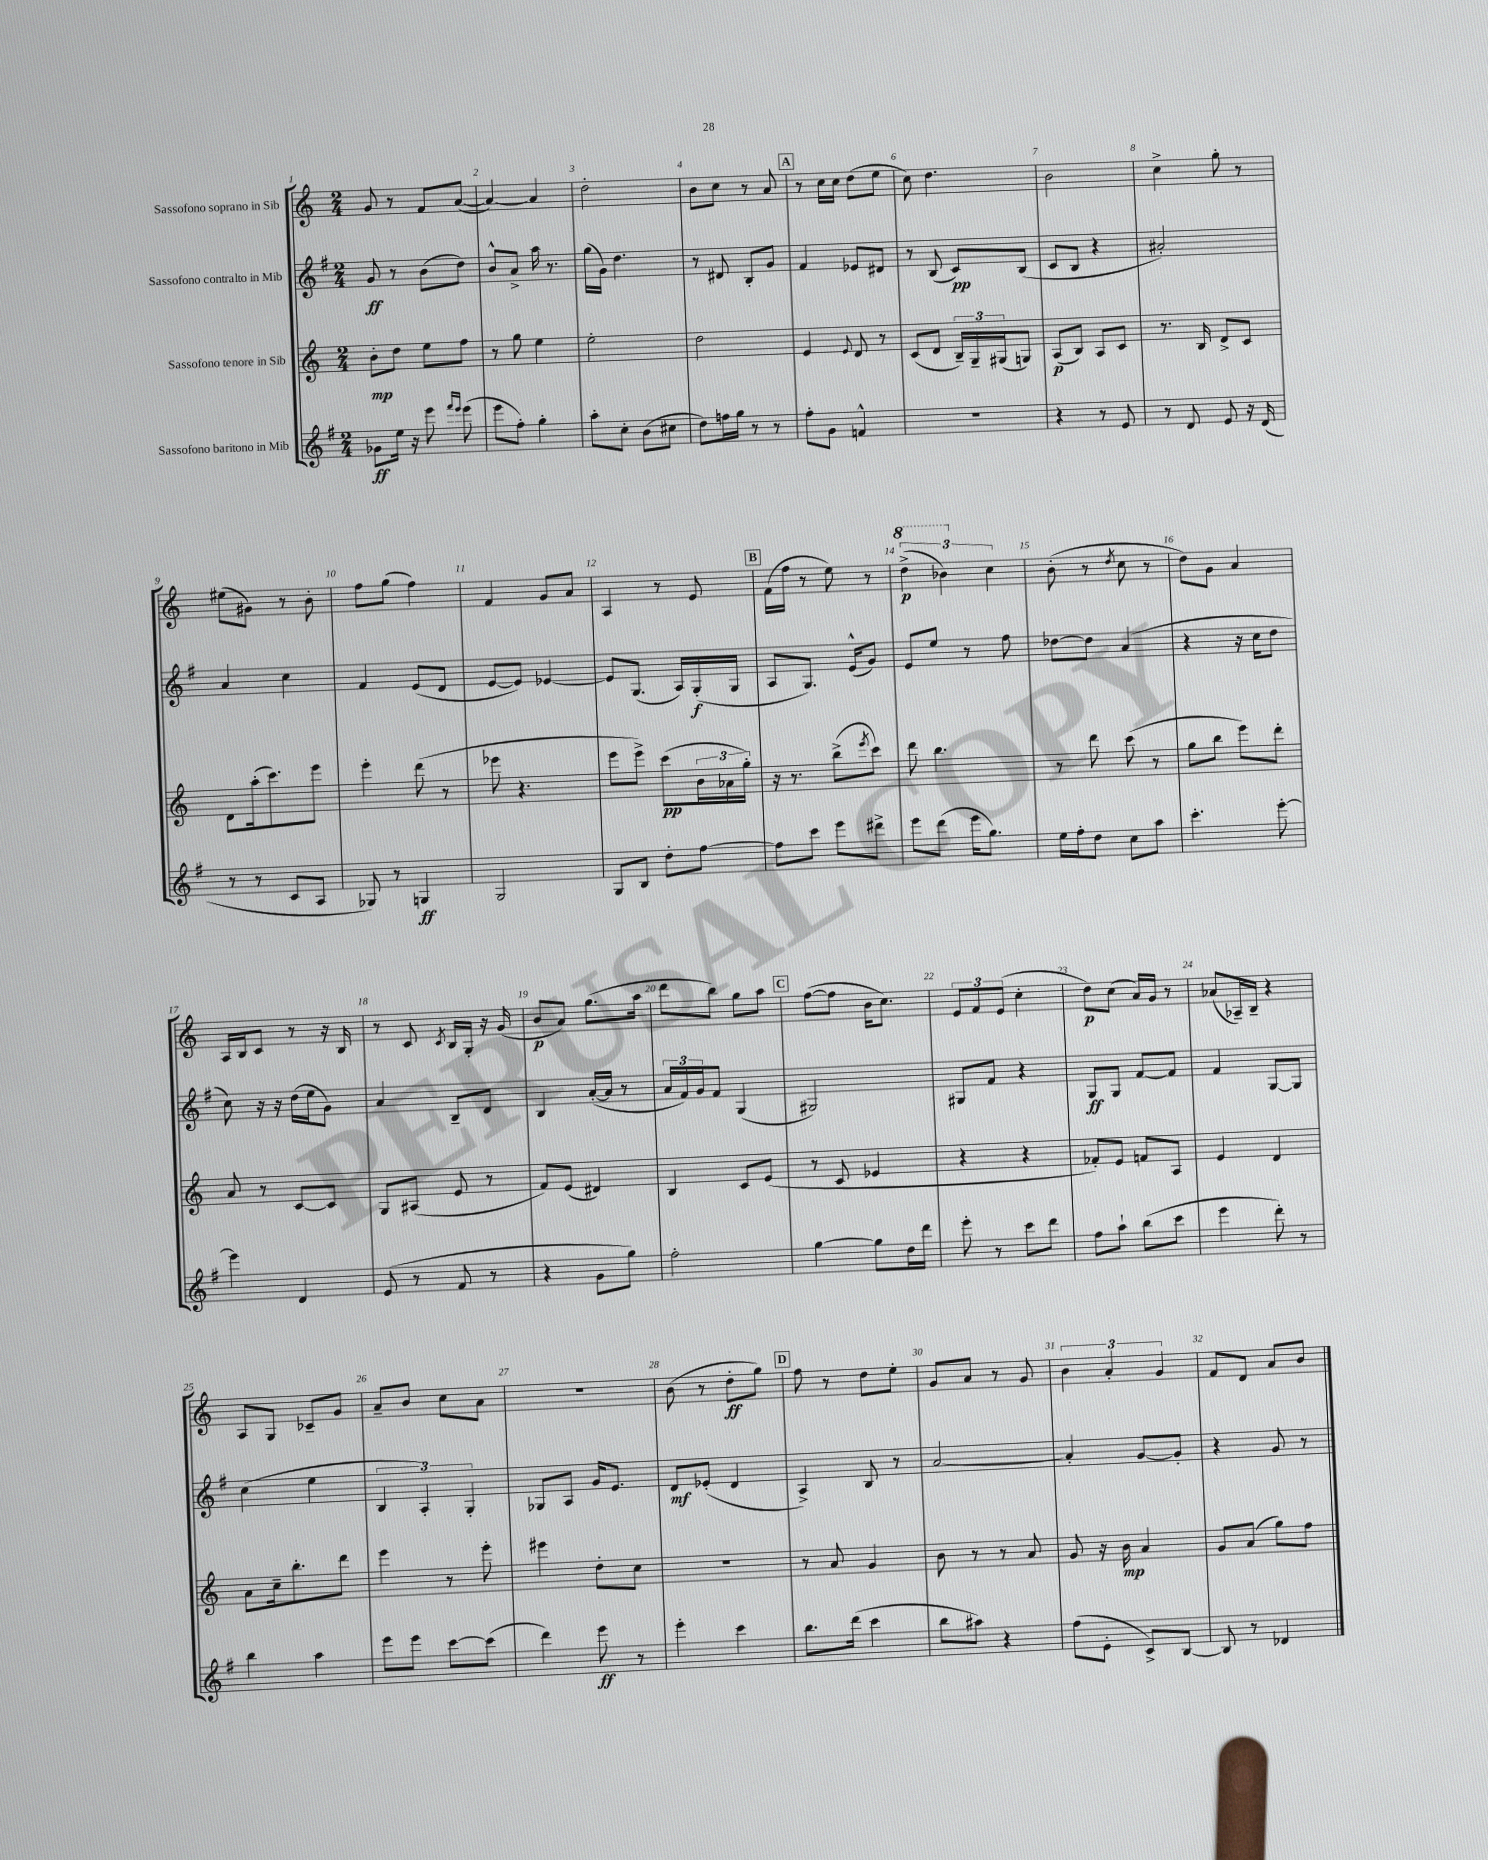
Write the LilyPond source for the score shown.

<<
\new StaffGroup <<
\new Staff = "s0" \with { instrumentName = "Sassofono soprano in Sib" } {
    \clef treble \key c \major \numericTimeSignature \time 2/4
    g'8 r8 f'8 a'8~( |
    a'4~) a'4 |
    d''2-. |
    b'8 c''8 r8 a'8 |
    \mark \markup { \box "A" } r8 c''16 c''16 d''8( e''8 |
    c''8) d''4. |
    b'2 |
    c''4-> g''8-. r8 |
    eis''8( gis'8) r8 b'8-. |
    f''8 g''8( f''4) |
    f'4 g'8 a'8 |
    a4 r8 e'8 |
    \mark \markup { \box "B" } f'16( f''16 r8 e''8) r8 |
    \tuplet 3/2 { \ottava #1 d'''4->\p( bes''4) \ottava #0 c''4 } |
    b'8-.( r8 \acciaccatura { d''8 } c''8 r8 |
    d''8) g'8 a'4 |
    a16 b16 c'8 r8 r16 b16 |
    r8 c'8 \acciaccatura { c'8 } b16 g16-. r16 g'16( |
    b'8\p a'8) g''8.( a''16 |
    d'''8 b''8) g''8 a''8 |
    \mark \markup { \box "C" } f''8~( f''8 b'16 c''8.) |
    \tuplet 3/2 { e'8 f'8 e'8( } c''4-. |
    d''8\p) c''8( a'16) g'16 r8 |
    aes'8( aes16--) b16-- r4 |
    a8 g8 ces'8-- g'8 |
    a'8-- b'8 c''8 a'8 |
    r2 |
    b'8( r8 d''8-.\ff g''8) |
    \mark \markup { \box "D" } f''8 r8 d''8 e''8-. |
    g'8 a'8 r8 g'8 |
    \tuplet 3/2 { b'4 a'4-. g'4 } |
    f'8 d'8 a'8 b'8 \bar "|." |
}
\new Staff = "s1" \with { instrumentName = "Sassofono contralto in Mib" } {
    \clef treble \key g \major \numericTimeSignature \time 2/4
    g'8\ff r8 b'8( d''8) |
    b'8-^ a'8-> a''16 r8. |
    g''16( g'16) d''4. |
    r8 dis'8 b8-. g'8 |
    \mark \markup { \box "A" } fis'4 ees'8 dis'8 |
    r8 b8( c'8\pp) b8( |
    c'8 b8 r4 |
    ais'2-.) |
    a'4 c''4 |
    fis'4 e'8( d'8 |
    e'8~ e'8) ees'4~ |
    ees'8 g8.( a16) g16-.\f( g16 |
    \mark \markup { \box "B" } a8 g8.) e'16-^( g'8) |
    e'8 e''8 r8 fis''8 |
    des''8~ des''8 a'4( |
    r4 r16 c''16 d''8 |
    c''8) r16 r16 d''16( e''16 g'8) |
    a'4 b8-- d'8 |
    b4 a'16~-.( a'16 r8 |
    \tuplet 3/2 { a'16 fis'16) g'16 } fis'8 g4( |
    \mark \markup { \box "C" } gis2) |
    gis8 fis'8 r4 |
    g8\ff g8 fis'8~ fis'8 |
    fis'4 g8~ g8 |
    c''4( e''4 |
    \tuplet 3/2 { b4 a4-.) g4-. } |
    ges8 a8 g'16 e'8. |
    d'8\mf ees'8-.( d'4 |
    \mark \markup { \box "D" } a4->) b8 r8 |
    a'2~ |
    a'4-. g'8~ g'8-. |
    r4 g'8 r8 \bar "|." |
}
\new Staff = "s2" \with { instrumentName = "Sassofono tenore in Sib" } {
    \clef treble \key c \major \numericTimeSignature \time 2/4
    b'8-.\mp d''8 e''8 f''8 |
    r8 g''8 e''4 |
    e''2-. |
    d''2 |
    \mark \markup { \box "A" } e'4 \appoggiatura { e'8 } d'8 r8 |
    c'8( d'8 \tuplet 3/2 { b16--) g16-- gis16( } g8) |
    a8\p( b8) a8 c'8 |
    r8. b16 d'8-> c'8 |
    d'8 a''16-.( c'''8.) e'''8 |
    e'''4-. d'''8( r8 |
    ees'''8 r4. |
    e'''8 e'''8->) c'''8\pp( \tuplet 3/2 { b'16 aes'16 g''16-.) } |
    \mark \markup { \box "B" } r16 r8. b''8->( \acciaccatura { e'''8 } c'''8) |
    d'''8 b''4. |
    r8 d'''8 c'''8( r8 |
    g''8 b''8 e'''8) d'''8-. |
    a'8 r8 c'8~ c'8 |
    g8 ais8( e'8 r8 |
    f'8) e'8( dis'4) |
    b4 c'8 e'8( |
    \mark \markup { \box "C" } r8 c'8 ees'4 |
    r4 r4 |
    fes'8-.) e'8 f'8 a8 |
    e'4 d'4 |
    a'8 c''16-- b''8.-. d'''8 |
    e'''4 r8 e'''8-. |
    eis'''4 d''8-. c''8 |
    r2 |
    \mark \markup { \box "D" } r8 a'8 g'4 |
    b'8 r8 r8 a'8 |
    g'8 r16 b'16\mp a'4 |
    g'8 a'8( g''8) f''8 \bar "|." |
}
\new Staff = "s3" \with { instrumentName = "Sassofono baritono in Mib" } {
    \clef treble \key g \major \numericTimeSignature \time 2/4
    ges'8\ff e''16 r16 e'''8 \grace { fis'''16 e'''16 } e'''8( |
    e'''8 fis''8-.) g''4-. |
    a''8-. c''8-. b'8( cis''8 |
    d''8) f''16 g''16 r8 r8 |
    \mark \markup { \box "A" } fis''8-. g'8 f'4-^ |
    R2 |
    r4 r8 e'8 |
    r8 d'8 e'8 r16 d'16( |
    r8 r8 c'8 a8 |
    ges8) r8 g4\ff |
    g2 |
    g8 b8 d''8-. fis''8~ |
    \mark \markup { \box "B" } fis''8 c'''8 e'''8 dis'''8-> |
    e'''8 d'''8( e'''16 g''8.) |
    e''16 fis''16-. d''8 c''8 a''8 |
    c'''4.-. e'''8~-. |
    e'''4 d'4 |
    e'8( r8 fis'8 r8 |
    r4 g'8 g''8) |
    fis''2-. |
    \mark \markup { \box "C" } g''4~ g''8 d''16 d'''16 |
    e'''8-. r8 c'''8 d'''8 |
    fis''8 a''8-! b''8( c'''8 |
    e'''4 d'''8-.) r8 |
    b''4 a''4 |
    e'''8 e'''8 c'''8~ c'''8( |
    d'''4) e'''8\ff r8 |
    e'''4-. c'''4 |
    \mark \markup { \box "D" } b''8. d'''16( c'''4 |
    b''8 ais''8) r4 |
    fis''8( e'8-. c'8->) b8~ |
    b8 r8 des'4 \bar "|." |
}
>>
>>
\layout { \context { \Score \override BarNumber.break-visibility = ##(#f #t #t) barNumberVisibility = #all-bar-numbers-visible } }
